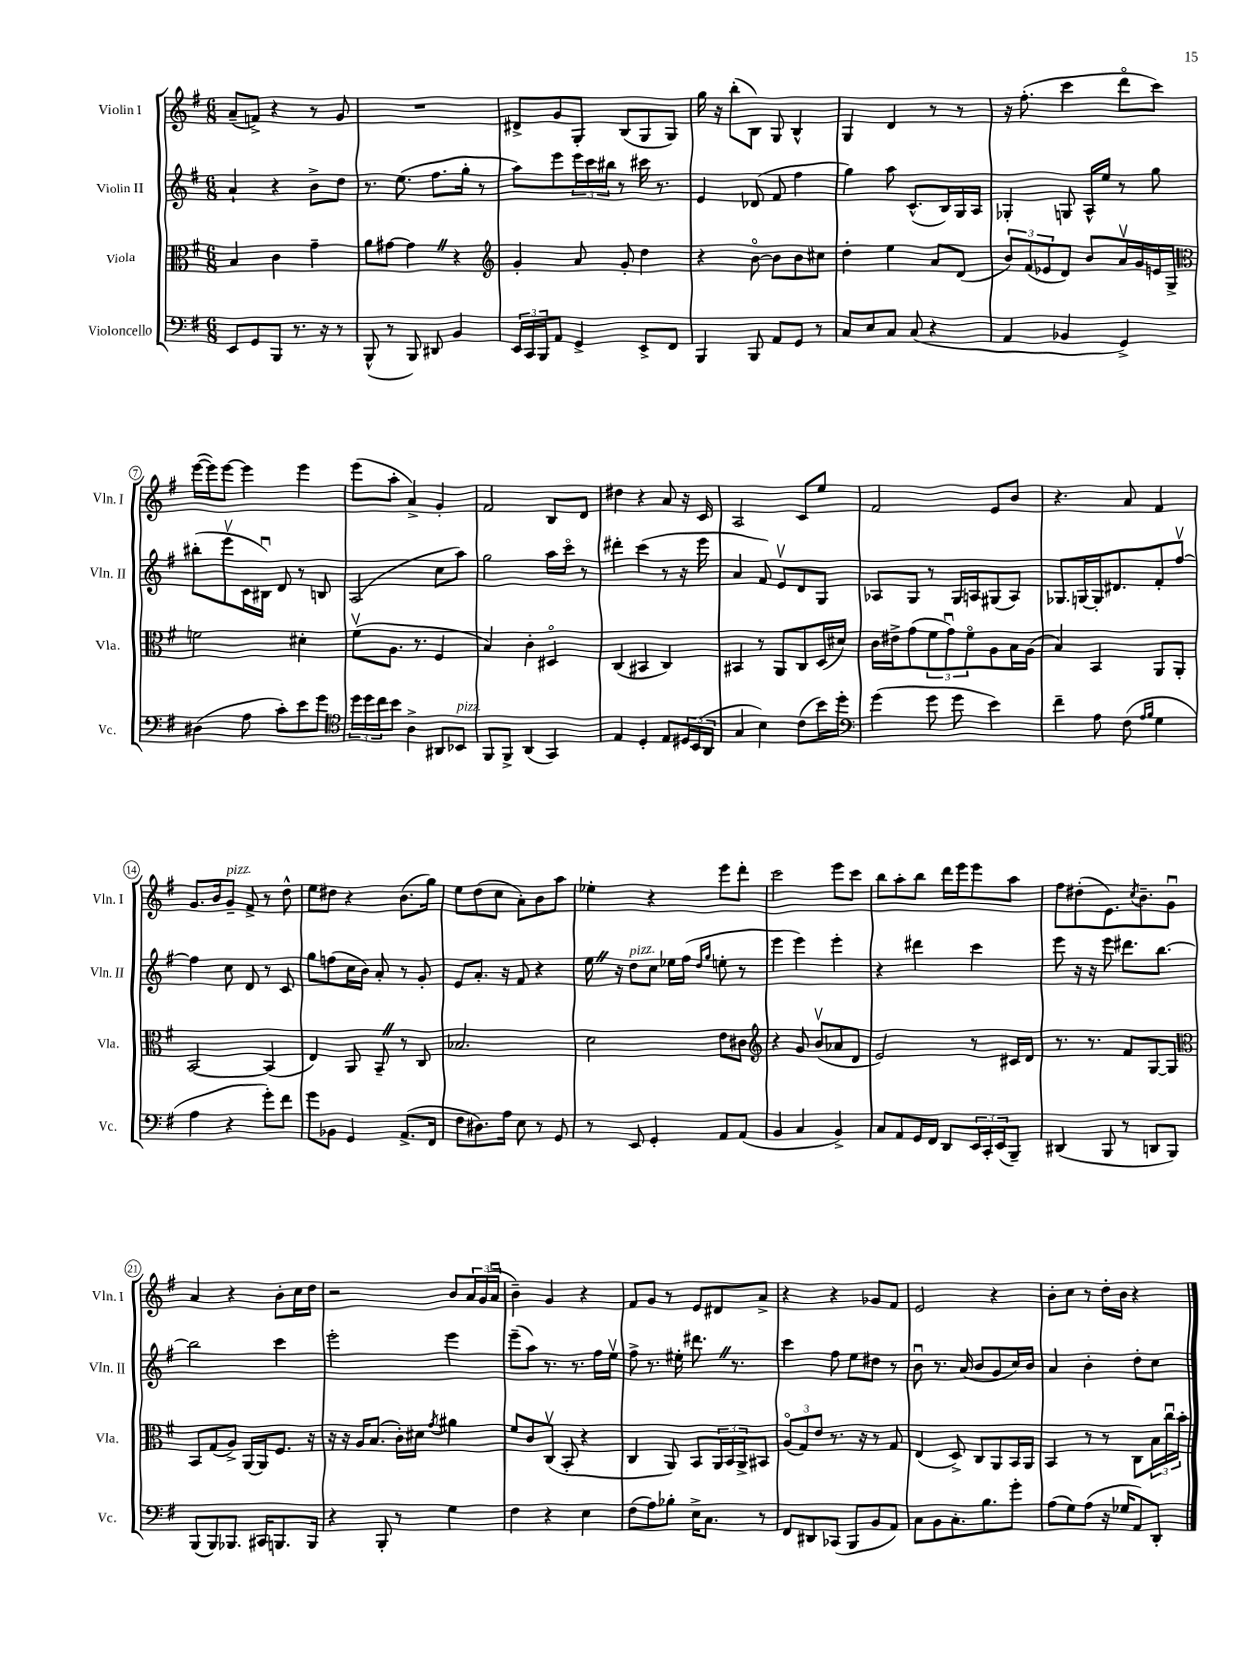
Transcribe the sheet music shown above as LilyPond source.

<<
\new StaffGroup <<
\new Staff = "s0" \with { instrumentName = "Violin I" shortInstrumentName = "Vln. I" } {
    \clef treble \key g \major \numericTimeSignature \time 6/8
    a'8--( f'8->) r4 r8 g'8 |
    R2. |
    dis'8-> g'8 g8-. b8( g8 g8) |
    g''16 r16 b''8-.( b8) g8 b4-^ |
    g4 d'4 r8 r8 |
    r16 fis''8.-.( c'''4 d'''8\flageolet c'''8) |
    e'''16~( e'''16) e'''8~ e'''4 e'''4 |
    e'''8( a''8-. a'4->) g'4-. |
    fis'2 b8 d'8 |
    dis''4 r4 a'8 r16 c'16 |
    a2 c'8 e''8 |
    fis'2 e'8 b'8 |
    r4. a'8 fis'4 |
    g'8. b'16 g'8--^\markup { \italic "pizz." } fis'8-> r8 d''8-^ |
    e''8 dis''8 r4 b'8.( g''16) |
    e''8 d''8( c''8 a'8-.) b'8 a''8 |
    ees''4-. r4 e'''8 d'''8-. |
    c'''2 e'''8 c'''8 |
    b''8 a''8-. b''8 d'''16 e'''16 e'''8 a''8 |
    fis''8 dis''8-.( e'8.) \acciaccatura { c''8 } b'8.-- g'8\downbow |
    a'4 r4 b'8-. c''16 d''16 |
    r2 b'8 \tuplet 3/2 { a'16 g'16( a'16\downbow } |
    b'4--) g'4 r4 |
    fis'8 g'8 r8 e'8 dis'8 a'8-> |
    r4 r4 ges'8 fis'8 |
    e'2 r4 |
    b'8-. c''8 r8 d''16-. b'16 r4 \bar "|." |
}
\new Staff = "s1" \with { instrumentName = "Violin II" shortInstrumentName = "Vln. II" } {
    \clef treble \key g \major \numericTimeSignature \time 6/8
    a'4-! r4 b'8-> d''8 |
    r8. e''8.( fis''8. g''16-. r8 |
    a''8) e'''8 \tuplet 3/2 { e'''16 c'''16 bis''16 } r8 cis'''16 r8. |
    e'4 des'8( fis'8 fis''4 |
    g''4) a''8 c'8.-^( b16) g16 a16 |
    ges4-. g8 a16-^ e''16 r8 g''8 |
    bis''8-.( e'''8\upbow c'16 bis16\downbow) d'8 r8 b8 |
    a2( c''8 a''8) |
    g''2 a''16 c'''16\flageolet r8 |
    dis'''4-. c'''4( r8 r16 e'''16 |
    a'4 fis'8) e'8\upbow d'8 g8 |
    aes8 g8 r8 g16 a16 gis8( a8) |
    ges8. g16~ g16-. dis'8. fis'8-. fis''8~\upbow |
    fis''4 c''8 d'8 r8 c'8 |
    g''8 f''8( c''16 b'16) a'8-. r8 g'8-. |
    e'8 a'8.-. r16 fis'8 r4 |
    e''16 \once \override BreathingSign.text = \markup { \musicglyph "scripts.caesura.straight" } \breathe r16 d''8^\markup { \italic "pizz." } c''8 ees''16 fis''16( \grace { d''16 g''16 } e''8-. r8 |
    e'''4 e'''4) e'''4-. |
    r4 dis'''4 c'''4 |
    e'''8 r16 r16 e'''8 dis'''8. b''8.~ |
    b''2 c'''4 |
    e'''2-. e'''4 |
    e'''8--( a''8) r8. r8. fis''16 e''16\upbow |
    fis''8-> r8. eis''16-. dis'''8. \once \override BreathingSign.text = \markup { \musicglyph "scripts.caesura.straight" } \breathe r8. |
    c'''4 fis''8 e''8 dis''8 r8 |
    b'8\downbow r8. a'16( b'8 g'8 c''16) b'16 |
    a'4 b'4-. d''8-. c''8 \bar "|." |
}
\new Staff = "s2" \with { instrumentName = "Viola" shortInstrumentName = "Vla." } {
    \clef alto \key g \major \numericTimeSignature \time 6/8
    b4 c'4 g'4-- |
    a'8 gis'8~ gis'4 \once \override BreathingSign.text = \markup { \musicglyph "scripts.caesura.straight" } \breathe r4 |
    \clef treble g'4-. a'8 g'8-. d''4 |
    r4 b'8~\flageolet b'8 b'8 cis''8 |
    d''4-. e''4 a'8 d'8( |
    \tuplet 3/2 { b'8) fis'8( ees'8 } d'8) b'8 a'16\upbow g'16 e'16 g16-> |
    \clef alto f'2 dis'4-. |
    fis'8\upbow( a8. r8. fis4 |
    b4) c'4-. dis4\flageolet |
    c4( bis,4 c4) |
    bis,4 r8 a,8 c8 d16( dis'16) |
    c'16 eis'16-> g'8( \tuplet 3/2 { fis'8 g'8\downbow) fis'8\flageolet } a8 b16 a16( |
    b4) b,4 a,8 a,8-. |
    b,2~ b,4( |
    e4) a,8 b,8-- \once \override BreathingSign.text = \markup { \musicglyph "scripts.caesura.straight" } \breathe r8 c8 |
    bes2. |
    d'2 e'8 cis'8 |
    \clef treble r4 g'8 b'8\upbow( aes'8 d'8 |
    e'2) r8 cis'16 d'16 |
    r8. r8. fis'8 g8~ g8 |
    \clef alto b,8 g8( a8->) a,16~ a,16 fis8. r16 |
    r16 r16 a16 b8.( c'16-.) dis'16 \acciaccatura { g'8 } ais'4 |
    fis'8 c'8 c8\upbow( b,8-. r4 |
    c4 a,8) b,8 \tuplet 3/2 { a,16 b,16 a,16-> } bis,8 |
    \tuplet 3/2 { a8\flageolet( g8) e'8 } r8. r16 r8 g8 |
    e4( d8->) c8 a,8 b,16 a,16 |
    b,4 r8 r8 c8 \tuplet 3/2 { b16 c''16\downbow b'16-. } \bar "|." |
}
\new Staff = "s3" \with { instrumentName = "Violoncello" shortInstrumentName = "Vc." } {
    \clef bass \key g \major \numericTimeSignature \time 6/8
    e,8 g,8 b,,8 r8. r16 r8 |
    b,,8-^( r8 b,,8) dis,8 b,4 |
    \tuplet 3/2 { e,16 c,16 b,,16 } a,8 g,4-> e,8-> fis,8 |
    b,,4 b,,8 a,8 g,8 r8 |
    c8 e8 c8 c8( r4 |
    a,4 bes,4 g,4->) |
    dis4( a8 c'8-.) e'8 g'8 |
    \clef tenor \tuplet 3/2 { d''16 d''16 c''16 } b'8 a4-> ais,8 bes,8^\markup { \italic "pizz." } |
    fis,8 fis,8-> a,4( g,4) |
    e4 d4-. e8 \tuplet 3/2 { dis16 b,16( a,16 } |
    g4 b4) c'8( b'16) d''16-. |
    \clef bass g'4( g'8 g'8 e'4) |
    fis'4-- a8 fis8( \grace { a16 b16 } g4 |
    a4 r4 g'8-.) fis'8 |
    g'8 bes,8 g,4 a,8.->( fis,16 |
    fis8 dis8.) a16 e8 r8 g,8 |
    r8 e,8 g,4-. a,8 a,8( |
    b,4 c4 b,4->) |
    c8 a,8 g,16 fis,16 d,8 \tuplet 3/2 { e,16 c,16-. e,16( } b,,8--) |
    dis,4( b,,8 r8 d,8 b,,8) |
    b,,8( b,,8) bes,,8. cis,16 b,,8. b,,16 |
    r4 b,,8-. r8 g4 |
    fis4 r4 e4 |
    fis8( a8) bes8-. e16-> c8. r8 |
    fis,8 dis,8 ces,8( b,,8 b,8 a,8) |
    c8 b,8 c8.-. b8. g'8-. |
    a8( g8) a8( r16 ges16 a,8) d,8-. \bar "|." |
}
>>
>>
\layout { \context { \Score \override BarNumber.stencil = #(make-stencil-circler 0.1 0.3 ly:text-interface::print) } }
